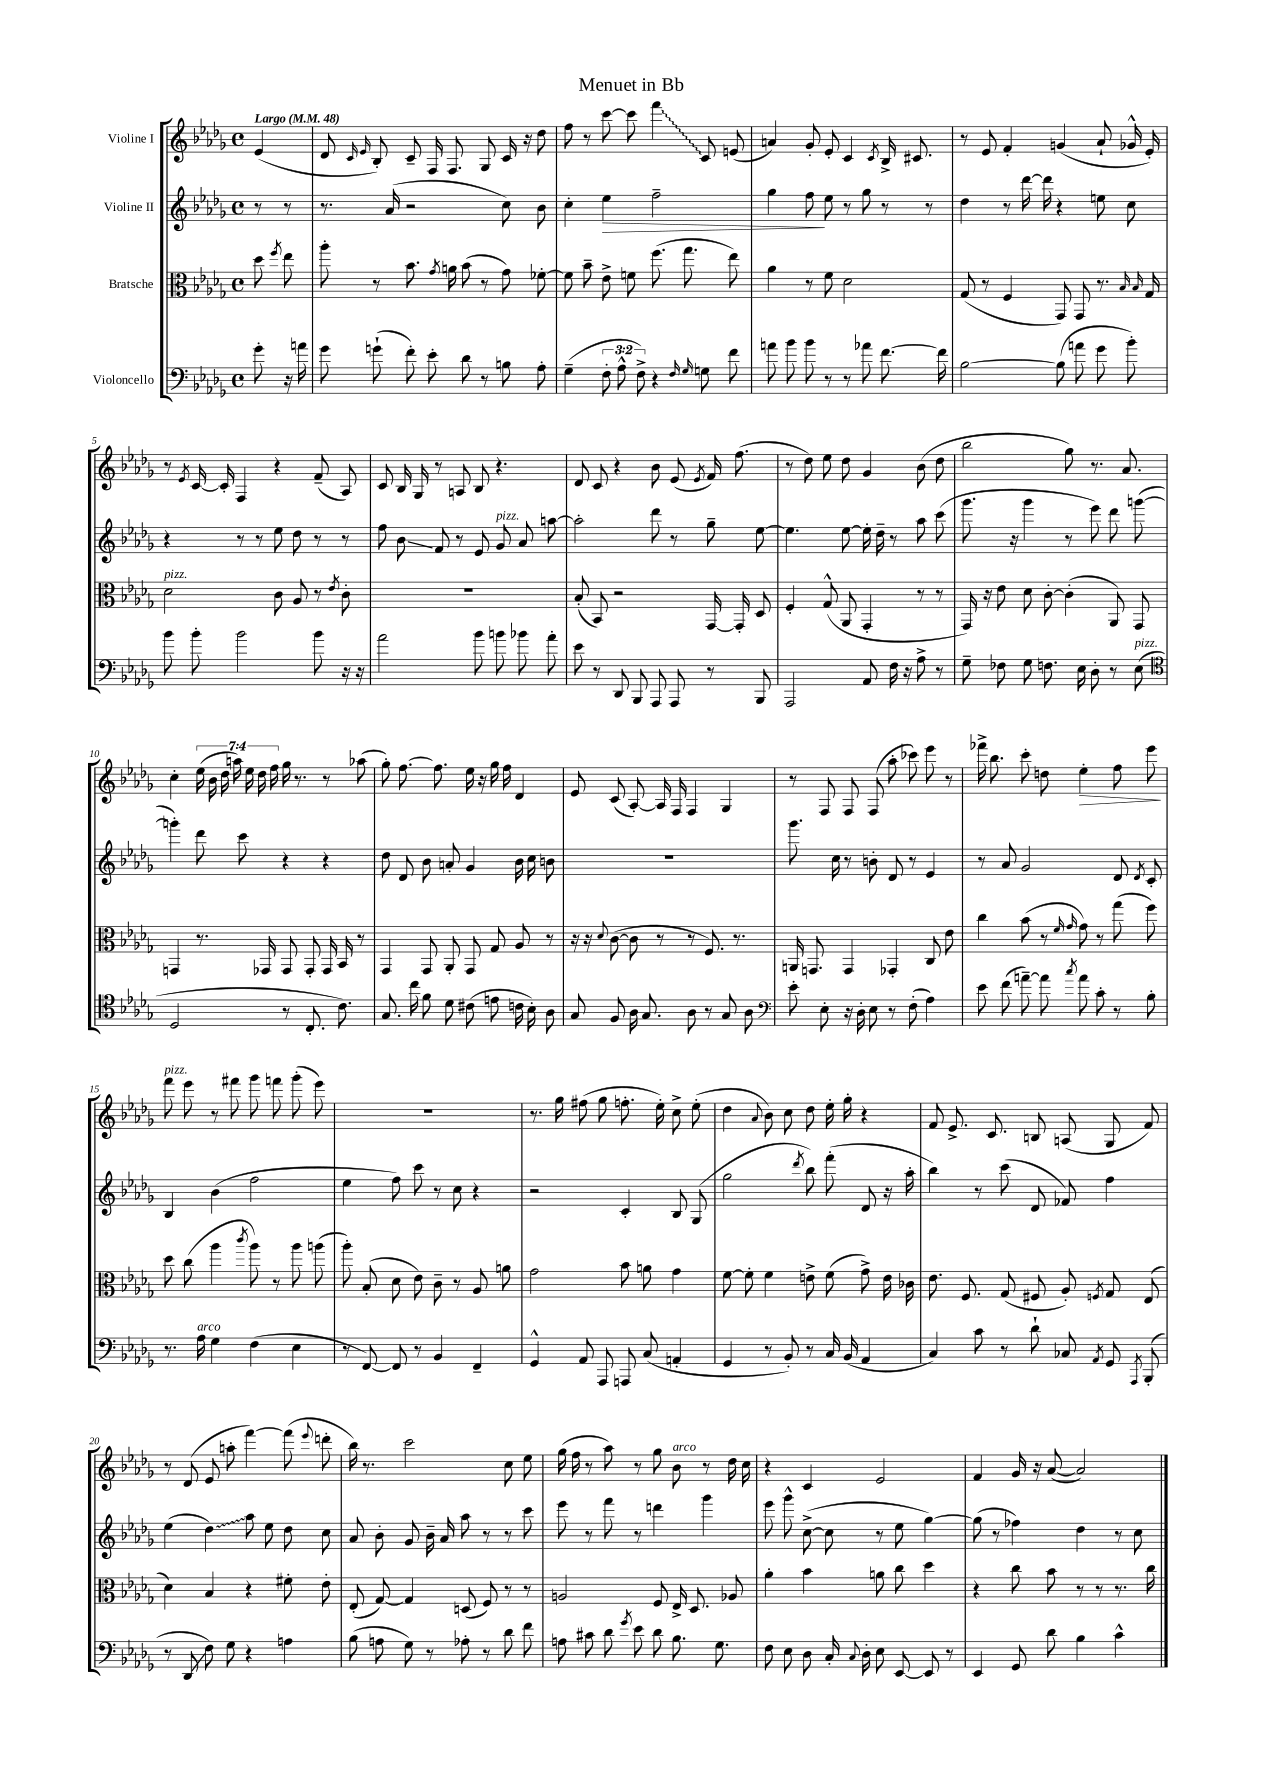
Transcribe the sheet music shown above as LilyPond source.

\header { title = "Menuet in Bb" }
<<
\new StaffGroup <<
\new Staff = "s0" \with { instrumentName = "Violine I" } {
    \clef treble \key des \major \defaultTimeSignature \time 4/4 \override Staff.TupletNumber.text = #tuplet-number::calc-fraction-text \partial 4 \tempo "Largo" 4 = 48
    \autoBeamOff ees'4( |
    des'8 \grace { c'16 ees'16 } bes8-.) c'8-- f16 f8. ges8 c'16 r16 des''8 |
    f''8 r8 c'''8~ c'''8 \once \override Glissando.style = #'zigzag f'''4\glissando c'8 e'8( |
    a'4) ges'8-. ees'8-. c'4 \acciaccatura { c'8 } bes16-> cis'8. |
    r8 ees'8 f'4-. g'4( aes'8-! ges'16-^ ees'16-.) |
    r8 \acciaccatura { ees'8 } c'16~ c'16-. f4 r4 f'8--( aes8) |
    c'8 bes16 ges16 r8 a8 bes8 r4. |
    des'8 c'8 r4 bes'8 ees'8( \acciaccatura { ees'8 } f'16) f''8.( |
    r8 des''8) ees''8 des''8 ges'4 bes'8( des''8 |
    bes''2 ges''8) r8. aes'8. |
    c''4-. \tuplet 7/4 { ees''16( bes'16 des''16 a''16) ees''16 des''16 f''16 } ges''16 r8. r8 aes''8( |
    ges''8-.) f''8.~ f''8. ees''16 r16 ges''16 f''16 des'4 |
    ees'8 c'8( aes8~-.) aes16 f16 f4 ges4 |
    r8 f8 f8 f8( aes''8-. ces'''8) ees'''8 r8 |
    fes'''16-> bes''8. c'''8-. d''8 ees''4-.\> f''8 ees'''8\! |
    f'''8^\markup { \italic "pizz." } ees'''8 r8 fis'''8 ges'''8 f'''8 ges'''8-.( ees'''8) |
    R1 |
    r8. ges''16 fis''8( ges''8 f''8.-. ees''16-.) c''8-> ees''8-.( |
    des''4 \appoggiatura { aes'8 } bes'8) c''8 des''8 ees''16-. ges''16-. r4 |
    f'8 ees'8.-> c'8. b8 a8( ges8 f'8) |
    r8 des'8( ees'8 a''8-. f'''4~) f'''8( \appoggiatura { ees'''8 } d'''8-. |
    bes''16) r8. c'''2 c''8 ees''8 |
    ges''16( f''16 r8 aes''8) r8 ges''8 bes'8^\markup { \italic "arco" } r8 des''16 c''16 |
    r4 c'4 ees'2 |
    f'4 ges'16 r16 aes'8~( aes'2) \bar "|." |
}
\new Staff = "s1" \with { instrumentName = "Violine II" } {
    \clef treble \key des \major \defaultTimeSignature \time 4/4 \partial 4
    \autoBeamOff r8 r8 |
    r8. aes'16( r2 c''8) bes'8 |
    c''4-. ees''4\> f''2-- |
    ges''4 f''8\! ees''8 r8 ges''8 r8 r8 |
    des''4 r8 des'''16~ des'''16 r4 e''8 c''8 |
    r4 r8 r8 ees''8 des''8 r8 r8 |
    f''8 bes'8\glissando f'8 r8 ees'8 ges'8^\markup { \italic "pizz." } aes'8 a''8~ |
    a''2-. des'''8 r8 ges''8-- ees''8~ |
    ees''4. ees''8~ ees''16-. des''16-- r8 aes''8 c'''8( |
    ges'''8. r16 ges'''4 r8 ees'''8) des'''8 g'''8~( |
    g'''4-.) des'''8 c'''8 r4 r4 |
    des''8 des'8 bes'8 a'8-. ges'4 bes'16 c''16 b'8 |
    R1 |
    ges'''8. c''16 r8 b'8-. des'8 r8 ees'4 |
    r8 aes'8 ges'2 des'8 \acciaccatura { des'8 } c'8-. |
    bes4 bes'4( f''2 |
    ees''4 f''8) c'''8 r8 c''8 r4 |
    r2 c'4-. bes8 ges8( |
    ges''2 \acciaccatura { des'''8 } bes''8) f'''8-.( des'8 r16 aes''16-. |
    bes''4) r8 c'''8( des'8 fes'8) f''4 |
    ees''4( \once \override Glissando.style = #'zigzag des''4\glissando) aes''8 ees''8 des''8 c''8 |
    aes'8 bes'8-. ges'8 bes'16-- aes'16 aes''8 r8 r8 c'''8 |
    ees'''8 r8 f'''8 r8 d'''4 ges'''4 |
    ees'''8 ges'''8-^ c''8~->( c''8 r8 ees''8 ges''4~) |
    ges''8( r8 fes''4) des''4 r8 c''8 \bar "|." |
}
\new Staff = "s2" \with { instrumentName = "Bratsche" } {
    \clef alto \key des \major \defaultTimeSignature \time 4/4 \partial 4
    \autoBeamOff des''8 \acciaccatura { f''8 } ees''8 |
    aes''8-. r8 bes'8. \acciaccatura { ges'8 } a'16 bes'8( r8 ges'8) fes'8~-. |
    fes'8 bes'8-- ees'8-> f'8 f''8.( ges''8. ees''8) |
    aes'4 r8 f'8 des'2 |
    ges8( r8 f4 ges,8) ges,8 r8. \grace { bes16 bes16 } ges16 |
    des'2^\markup { \italic "pizz." } c'8 aes8 r8 \acciaccatura { ees'8 } c'8-. |
    R1 |
    bes8-.( bes,8) r2 ges,16~ ges,16-. des8 |
    f4-. ges8-^( aes,8 ges,4-. r8 r8 |
    ges,16) r16 ees'8 des'8 c'8~-. c'4-.( aes,8) ges,8 |
    g,4 r8. ges,16 ges,8 ges,8-. ges,16 bes,16 r8 |
    ges,4 ges,8 aes,8-. ges,8 ges8 aes8 r8 |
    r16 r16 \appoggiatura { des'8 } c'8~( c'8 r8 r8 f8.) r8. |
    a,16 g,8. g,4 ges,4-. c8 ees'8 |
    c''4 bes'8( r8 \grace { f'16 ges'16 } ges'8) r8 ges''8( f''8) |
    des''8 c''8( aes''4 \acciaccatura { c'''8 } aes''8) r8 aes''8 a''8( |
    aes''8-.) bes8-.( des'8 ees'8) c'8-- r8 aes8 a'8 |
    ges'2 bes'8 a'8 ges'4 |
    f'8~ f'8-. f'4 e'8-> f'8( ges'8->) e'16 ces'16 |
    ees'8. f8. ges8( fis8 aes8-.) \acciaccatura { f8 } ges8 ees8( |
    des'4) bes4 r4 fis'8-. ees'8-. |
    ees8-.( ges8~) ges4 d8( f8) r8 r8 |
    a2 f8 ees16-> des8. aes8 |
    aes'4-. bes'4 a'8 c''8 des''4 |
    r4 c''8 bes'8 r8 r8 r8. c''16 \bar "|." |
}
\new Staff = "s3" \with { instrumentName = "Violoncello" } {
    \clef bass \key des \major \defaultTimeSignature \time 4/4 \override Staff.TupletNumber.text = #tuplet-number::calc-fraction-text \partial 4
    \autoBeamOff ges'8-. r16 a'16 |
    ges'8 g'8-!( f'8-.) ees'8-. des'8 r8 b8 aes8-. |
    ges4--( \tuplet 3/2 { f8-. aes8-^ f8->) } r4 \grace { f16 ges16 } g8 f'8 |
    a'8 bes'8 bes'8 r8 r8 aes'8 f'8.~ f'16 |
    bes2~ bes8( a'8 ges'8 bes'8-.) |
    bes'8 bes'8-. bes'2 bes'8 r16 r16 |
    aes'2 bes'8 b'8 bes'8 aes'8-. |
    ees'8 r8 des,8 bes,,8 aes,,8 aes,,8 r8 bes,,8 |
    aes,,2 aes,8 f16 r16 aes8-> r8 |
    ges8-- fes8 ges8 f8. ees16 des8-. r8 ees8^\markup { \italic "pizz." }( |
    \clef tenor des2 r8 c8.-. c'8.) |
    ges8. c''16 f'8 des'8 cis'8( e'8 c'16 bes16-.) aes8 |
    ges8 f8 aes16 ges8. aes8 r8 ges8 aes8 |
    \clef bass ees'8-. ees8-. r16 des16-. ees8 r8 f8-.( aes4) |
    ees'8 f'8( a'8~--) a'8 \acciaccatura { c''8 } a'8 c'8-. r8 bes8-. |
    r8. aes16^\markup { \italic "arco" } ges4 f4( ees4 |
    r8 f,8~) f,8 r8 bes,4 f,4-- |
    ges,4-^ aes,8 aes,,8 a,,8 c8( a,4-. |
    ges,4 r8 bes,8-.) r8 c16 bes,16( aes,4 |
    c4) c'8 r8 des'8-! ces8 \acciaccatura { aes,8 } ges,8 \acciaccatura { aes,,8 } bes,,8-.( |
    r8 des,8\glissando f8) ges8 r4 a4 |
    bes8( a8 ges8) r8 aes8-. r8 des'8 f'8 |
    a8 cis'8 des'8 \acciaccatura { ges'8 } ees'8 des'8 bes8. ges8. |
    f8 ees8 des8 c16-. \appoggiatura { c8 } des16-. ees8 ees,8~ ees,8 r8 |
    ees,4 ges,8 des'8 bes4 c'4-^ \bar "|." |
}
>>
>>
